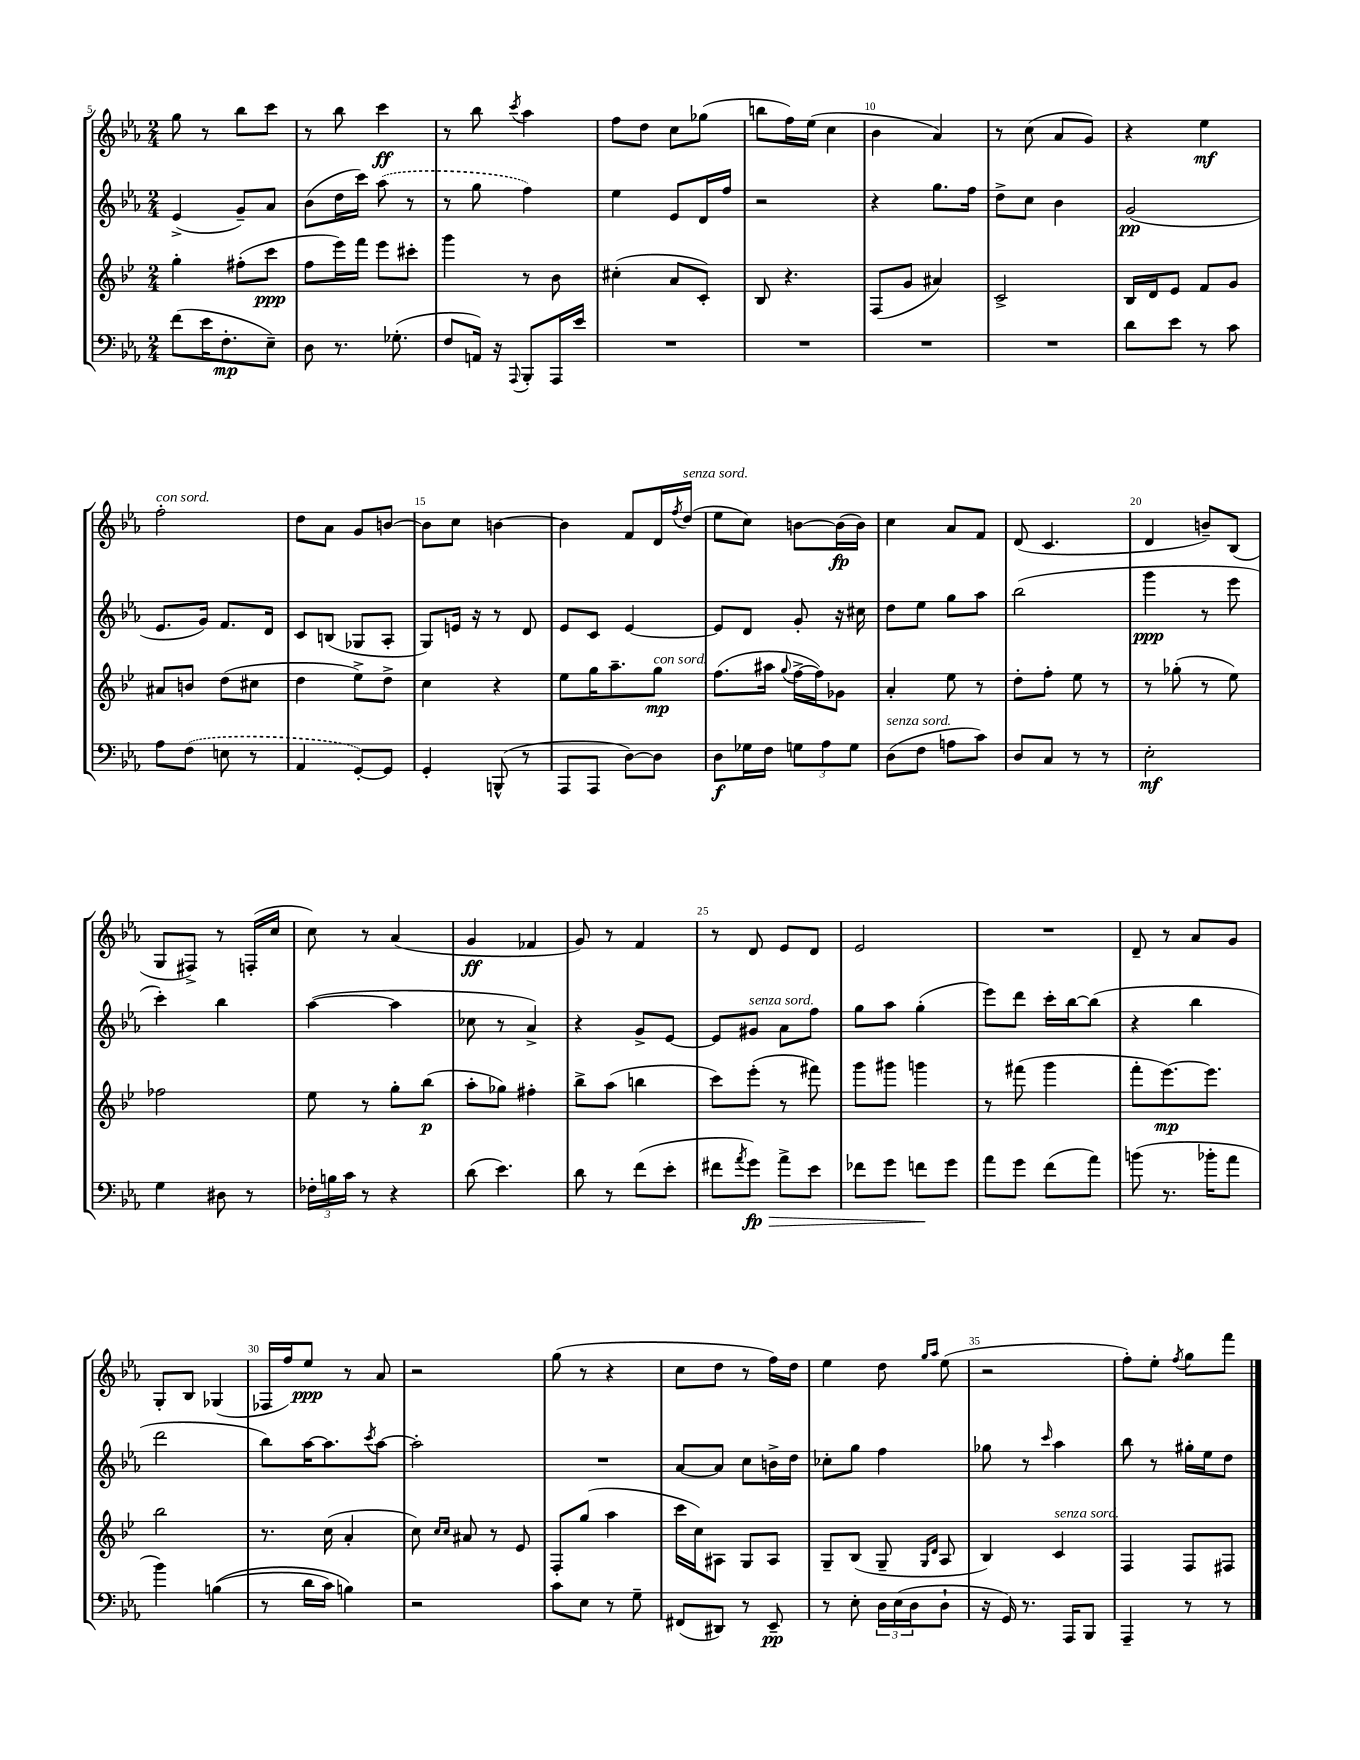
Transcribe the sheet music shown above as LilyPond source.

<<
\new StaffGroup <<
\new Staff = "s0" {
    \clef treble \key ees \major \numericTimeSignature \time 2/4
    g''8 r8 bes''8 c'''8 |
    r8 bes''8 c'''4\ff |
    r8 bes''8 \acciaccatura { c'''8 } aes''4 |
    f''8 d''8 c''8 ges''8( |
    b''8 f''16) ees''16( c''4 |
    bes'4 aes'4) |
    r8 c''8( aes'8 g'8) |
    r4 ees''4\mf |
    f''2-.^\markup { \italic "con sord." } |
    d''8 aes'8 g'8 b'8~ |
    b'8 c''8 b'4~ |
    b'4 f'8 d'16 \acciaccatura { f''8 } d''16^\markup { \italic "senza sord." }( |
    ees''8 c''8) b'8~ b'16\fp( b'16) |
    c''4 aes'8 f'8 |
    d'8( c'4. |
    d'4 b'8--) bes8( |
    g8 fis8->) r8 f16-.( c''16 |
    c''8) r8 aes'4( |
    g'4\ff fes'4 |
    g'8) r8 f'4 |
    r8 d'8 ees'8 d'8 |
    ees'2 |
    R2 |
    d'8-- r8 aes'8 g'8 |
    g8-. bes8 ges4( |
    fes16 f''16) ees''8\ppp r8 aes'8 |
    r2 |
    g''8( r8 r4 |
    c''8 d''8 r8 f''16) d''16 |
    ees''4 d''8 \grace { g''16 aes''16 } ees''8( |
    r2 |
    f''8-.) ees''8-. \acciaccatura { f''8 } g''8 f'''8 \bar "|." |
}
\new Staff = "s1" {
    \clef treble \key ees \major \numericTimeSignature \time 2/4
    ees'4->( g'8--) aes'8 |
    bes'8( d''16 c'''16) \once \slurDashed aes''8( r8 |
    r8 g''8 f''4) |
    ees''4 ees'8 d'16 f''16 |
    r2 |
    r4 g''8. f''16 |
    d''8-> c''8 bes'4 |
    g'2\pp( |
    ees'8. g'16) f'8. d'16 |
    c'8 b8( ges8 aes8-. |
    g8) e'16 r16 r8 d'8 |
    ees'8 c'8 ees'4~ |
    ees'8 d'8 g'8-. r16 cis''16 |
    d''8 ees''8 g''8 aes''8 |
    bes''2( |
    g'''4\ppp r8 ees'''8 |
    c'''4-.) bes''4 |
    aes''4~( aes''4 |
    ces''8 r8 aes'4->) |
    r4 g'8-> ees'8~ |
    ees'8 gis'8^\markup { \italic "senza sord." } aes'8 f''8 |
    g''8 aes''8 g''4-.( |
    ees'''8) d'''8 c'''16-. bes''16~ bes''8( |
    r4 bes''4 |
    d'''2 |
    bes''8) aes''16~ aes''8. \acciaccatura { c'''8 } aes''8~ |
    aes''2-. |
    R2 |
    aes'8~ aes'8 c''8 b'16-> d''16 |
    ces''8-. g''8 f''4 |
    ges''8 r8 \grace { c'''16 } aes''4 |
    bes''8 r8 gis''16-. ees''16 d''8 \bar "|." |
}
\new Staff = "s2" {
    \clef treble \key bes \major \numericTimeSignature \time 2/4
    g''4-. fis''8-.( c'''8\ppp |
    f''8 ees'''16) f'''16 ees'''8 cis'''8-. |
    g'''4 r8 bes'8 |
    cis''4-.( a'8 c'8-.) |
    bes8 r4. |
    f8( g'8 ais'4) |
    c'2-> |
    bes16 d'16 ees'8 f'8 g'8 |
    ais'8 b'8 d''8( cis''8 |
    d''4 ees''8->) d''8-> |
    c''4 r4 |
    ees''8 g''16 a''8.-- g''8\mp^\markup { \italic "con sord." } |
    f''8.( ais''16 \appoggiatura { g''8 } f''16~-> f''16) ges'8 |
    a'4-. ees''8 r8 |
    d''8-. f''8-. ees''8 r8 |
    r8 ges''8-.( r8 ees''8) |
    fes''2 |
    ees''8 r8 g''8-. bes''8\p( |
    a''8-. ges''8) fis''4-. |
    bes''8-> a''8( b''4 |
    c'''8) ees'''8-.( r8 fis'''8) |
    g'''8 gis'''8 g'''4 |
    r8 fis'''8( g'''4 |
    f'''8-. ees'''8.~\mp) ees'''8. |
    bes''2 |
    r8. c''16( a'4-. |
    c''8) \grace { c''16 c''16 } ais'8 r8 ees'8 |
    f8-. g''8( a''4 |
    c'''16 c''16) ais8 g8 ais8 |
    g8-- bes8( g8-- \grace { g16 d'16 } a8 |
    bes4) c'4^\markup { \italic "senza sord." } |
    f4 f8 fis8 \bar "|." |
}
\new Staff = "s3" {
    \clef bass \key ees \major \numericTimeSignature \time 2/4
    f'8( ees'16 f8.-.\mp ees8--) |
    d8 r8. ges8.-.( |
    f8 a,16) r16 \appoggiatura { aes,,8 } bes,,8-. aes,,16 ees'16 |
    R2 |
    R2 |
    R2 |
    R2 |
    d'8 ees'8 r8 c'8 |
    aes8 \once \slurDashed f8( e8 r8 |
    aes,4 g,8~-.) g,8 |
    g,4-. b,,8-^( r8 |
    aes,,8 aes,,8 d8~) d8 |
    d8\f ges16 f16 \tuplet 3/2 { g8 aes8 g8 } |
    d8^\markup { \italic "senza sord." }( f8 a8 c'8) |
    d8 c8 r8 r8 |
    ees2-.\mf |
    g4 dis8 r8 |
    \tuplet 3/2 { fes16-. b16 c'16 } r8 r4 |
    d'8( ees'4.) |
    d'8 r8 f'8( ees'8-. |
    fis'8 \acciaccatura { aes'8 } g'8\fp\>) aes'8-> ees'8 |
    fes'8 g'8 f'8\! g'8 |
    aes'8 g'8 f'8( aes'8) |
    b'8( r8. bes'16-. aes'8 |
    bes'4) b4(\( |
    r8 d'16 c'16) b4\) |
    r2 |
    c'8 ees8 r8 g8-- |
    fis,8( dis,8) r8 ees,8--\pp |
    r8 ees8-. \tuplet 3/2 { d16 ees16( d16 } d8-! |
    r16 g,16) r8. aes,,16 bes,,8 |
    aes,,4-- r8 r8 \bar "|." |
}
>>
>>
\layout { \context { \Score currentBarNumber = #5 \override BarNumber.break-visibility = ##(#f #t #t) barNumberVisibility = #(every-nth-bar-number-visible 5) } }
